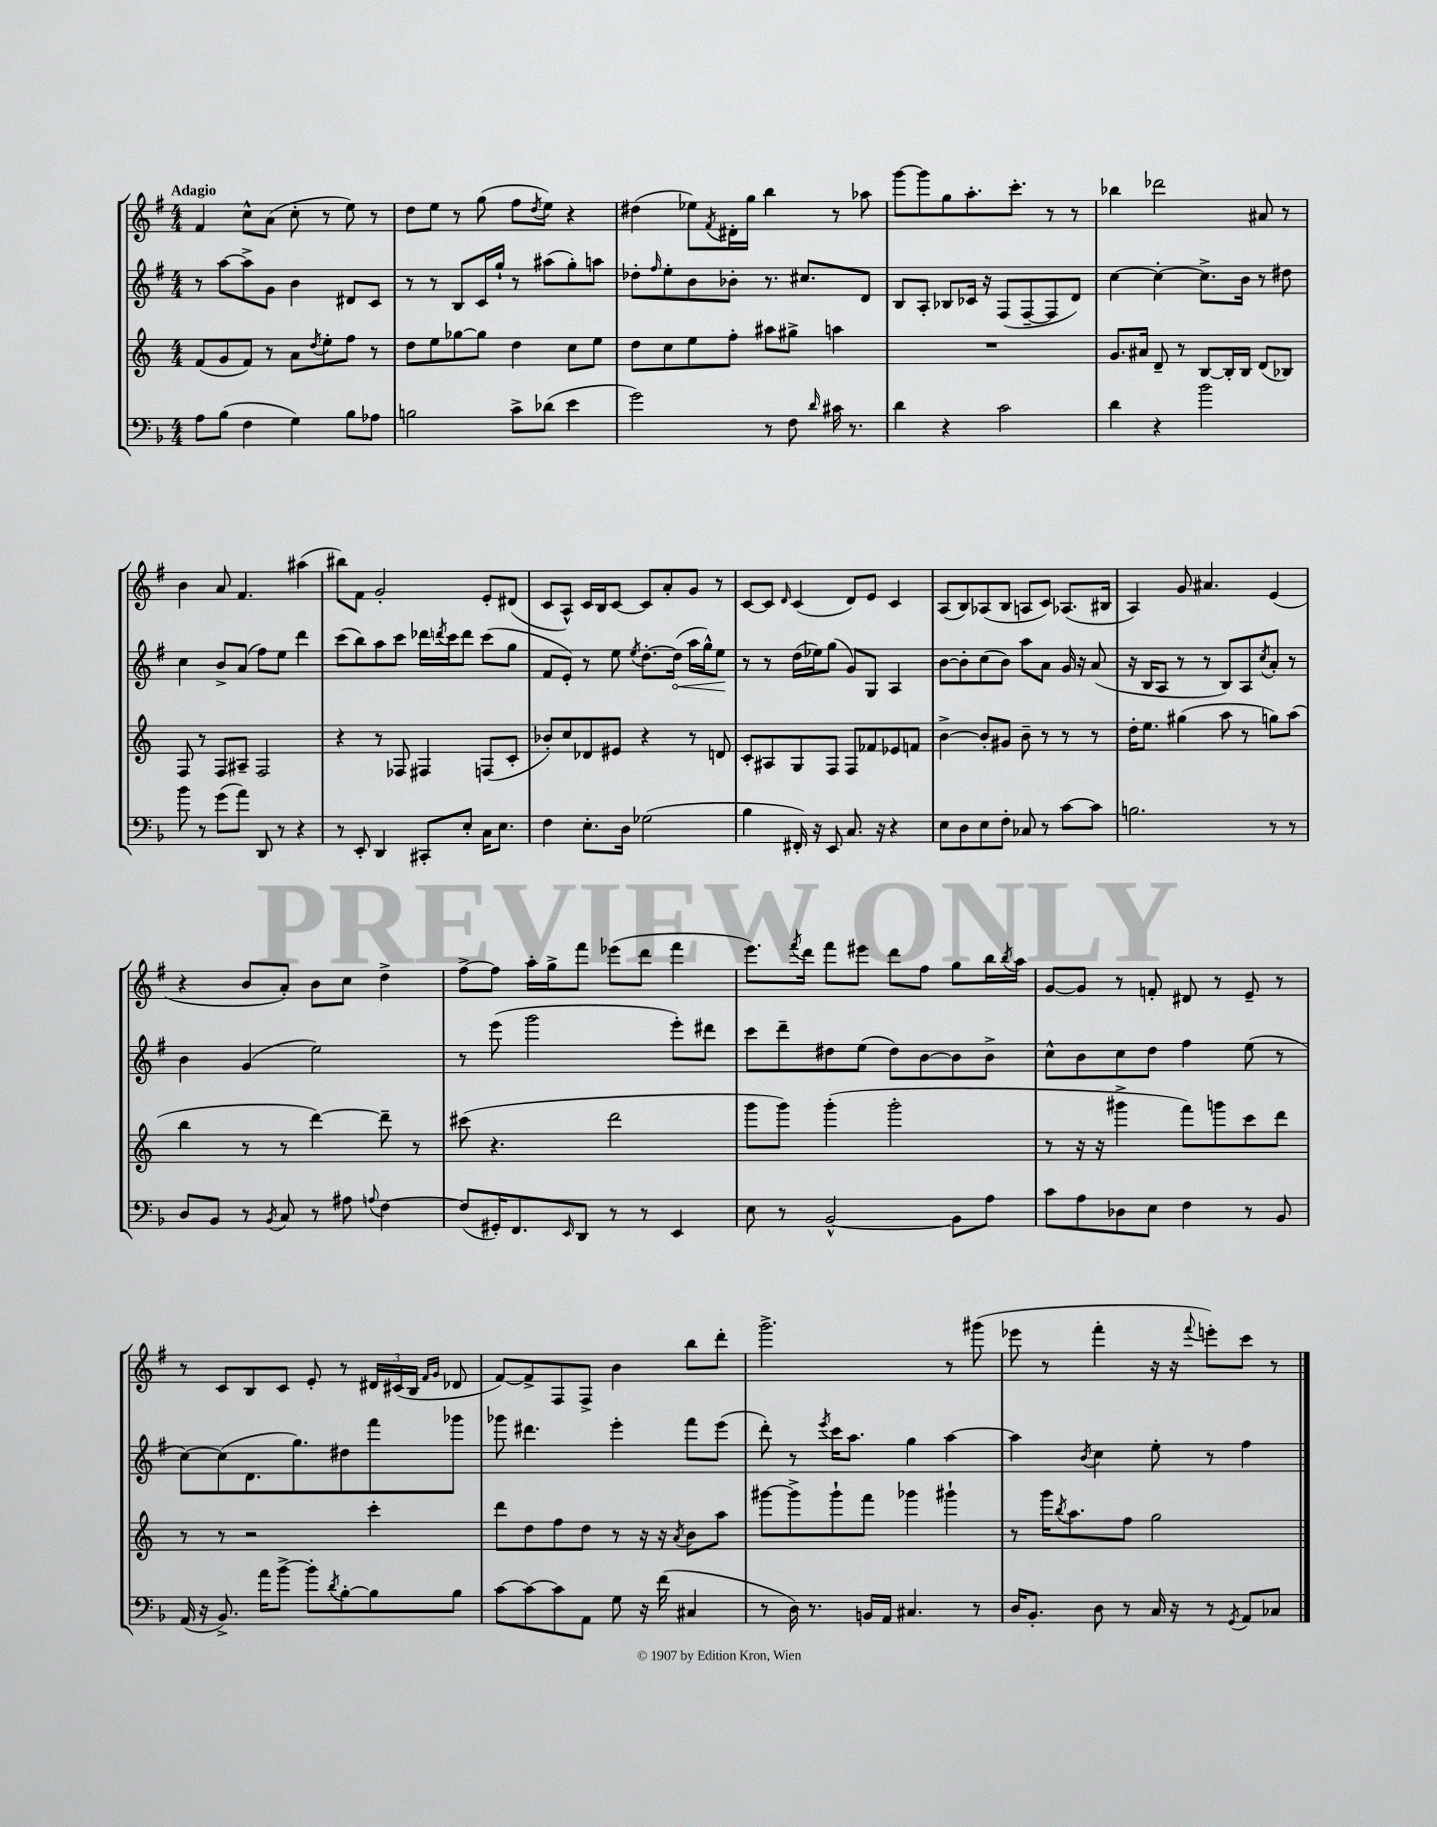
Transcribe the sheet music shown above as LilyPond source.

<<
\new StaffGroup <<
\new Staff = "s0" {
    \clef treble \key g \major \numericTimeSignature \time 4/4 \tempo "Adagio"
    fis'4 c''8-^ a'8( c''8-. r8 e''8) r8 |
    d''8 e''8 r8 g''8( fis''8 \acciaccatura { d''8 } e''8) r4 |
    dis''4( ees''8) \acciaccatura { fis'8 } dis'16-. g''16 b''4 r8 aes''8 |
    g'''8~ g'''8 g''8 a''8.-. c'''8.-. r8 r8 |
    bes''4 des'''2 ais'8 r8 |
    b'4 a'8 fis'4. ais''4( |
    bis''8) fis'8 g'2-. e'8-. dis'8( |
    c'8 a8-^) c'16 b16 c'8~ c'8 a'8-. g'8 r8 |
    c'8~ c'8 \grace { d'16 } c'4( d'8) e'8 c'4 |
    a8( b8) aes8( b8 a8 c'8) aes8.( bis16 |
    a4) g'8 ais'4. e'4( |
    r4 b'8 a'8-.) b'8 c''8 d''4-> |
    fis''8~-> fis''8 a''16-. g''16-> fis'''8 ees'''8( d'''8 fis'''4 |
    e'''8.) \acciaccatura { fis'''8 } d'''16 fis'''8 eis'''8 d'''8 fis''8 g''8 b''16 \acciaccatura { b''8 } a''16 |
    g'8~ g'8 r8 f'8-. dis'8 r8 e'8-- r8 |
    r8 c'8 b8 c'8 e'8-. r8 \tuplet 3/2 { dis'16 cis'16( b16 } \grace { fis'16 g'16 } des'8 |
    fis'8~) fis'8-> fis8 fis8-> b'4 b''8 d'''8-. |
    g'''2.-> r8 gis'''8( |
    ees'''8 r8 fis'''4-. r16 r16 \appoggiatura { fis'''8 } e'''8-.) c'''8 r8 \bar "|." |
}
\new Staff = "s1" {
    \clef treble \key g \major \numericTimeSignature \time 4/4
    r8 a''8~ a''8-> g'8 b'4 dis'8 c'8 |
    r8 r8 b8 c'16 g''16-! r8 ais''8( g''8-.) a''8 |
    des''8-. \grace { fis''16 } e''8-. b'8 bes'8-. r8. cis''8. d'8 |
    b8 a8-. bes8 ces'16 r16 fis8( fis8~-- fis8 d'8) |
    c''4~ c''4~-. c''8.-> b'16 r8 dis''8 |
    c''4 b'8-> a'8( fis''8) e''8 d'''4 |
    c'''8( b''8) a''8 c'''8 des'''16 \acciaccatura { d'''8 } c'''16 d'''8 c'''8( g''8 |
    fis'8 e'8-.) r8 e''8 \acciaccatura { e''8 } d''8.~-. \once \override Hairpin.circled-tip = ##t d''16\<( a''16 g''16-^) e''8\! |
    r8 r8 d''16( ees''16) g''8( g'8) g8 a4 |
    b'8~ b'8-. c''8( b'8) a''8 a'8 g'16 r16 a'8( |
    r16 b16 a8 r8 r8 b8) a8 \acciaccatura { c''8 } a'8-. r8 |
    b'4 g'4( e''2) |
    r8 e'''8( g'''2 e'''8-.) dis'''8 |
    c'''8 d'''8-- dis''8 e''8( dis''8) b'8~ b'8 b'8-> |
    c''8-^ b'8 c''8 d''8 fis''4 e''8( r8 |
    c''8~) c''8( d'8. g''8.) dis''8 fis'''8 ges'''8 |
    ges'''8 dis'''4. e'''4-. fis'''8 e'''8( |
    d'''8-.) r8 \acciaccatura { e'''8 } c'''16 a''8. g''4 a''4~ |
    a''4 \acciaccatura { b'8 } c''4 e''8-. r8 fis''4 \bar "|." |
}
\new Staff = "s2" {
    \clef treble \key c \major \numericTimeSignature \time 4/4
    f'8( g'8 f'8) r8 a'8 \acciaccatura { d''8 } e''8-. f''8 r8 |
    d''8 e''8 ges''8~ ges''8 d''4 c''8 e''8 |
    d''8 c''8 e''8 f''8-. ais''8 gis''8-> a''4 |
    R1 |
    g'8. ais'16 d'8-- r8 b8~ b16-. b16 d'8( bes8) |
    f8 r8 f8 ais8-- f2 |
    r4 r8 fes8 fis4 f8( c'8-. |
    bes'8-.) c''8 des'8 eis'8 r4 r8 d'8 |
    c'8-. ais8 g8 f8 f8 fes'8 ees'8 f'8 |
    b'4~-> b'8-. gis'8 b'8-- r8 r8 r8 |
    d''16-. e''8. gis''4( a''8 r8 g''8) a''8( |
    b''4 r8 r8 d'''4~) d'''8-- r8 |
    cis'''8( r4. d'''2 |
    g'''8 g'''8) g'''4-.( g'''2-. |
    r8 r16 r16 gis'''4-> f'''8) g'''8 c'''8 d'''8 |
    r8 r8 r2 c'''4-. |
    d'''8 d''8 f''8 d''8 r8 r16 r16 \acciaccatura { a'8 } b'8 a''8 |
    gis'''8~ gis'''8-> gis'''8-! f'''8 ges'''4 gis'''4-! |
    r8 g'''16 \acciaccatura { b''8 } a''8. f''8 g''2 \bar "|." |
}
\new Staff = "s3" {
    \clef bass \key f \major \numericTimeSignature \time 4/4
    a8 bes8( f4 g4) bes8 aes8 |
    b2 c'8-> des'8( e'4 |
    g'2) r8 f8 \grace { d'16 } cis'16 r8. |
    d'4 r4 c'2 |
    d'4 r4 bes'2 |
    bes'8 r8 g'8( a'8) d,8 r8 r4 |
    r8 e,8-. d,4 cis,8-. e8-. c16 e8. |
    f4 e8.-. d16 ges2( |
    bes4 fis,16-.) r16 e,8 c8. r16 r4 |
    e8 d8 e8 f8-. ces8 r8 c'8~ c'8 |
    b2. r8 r8 |
    d8 bes,8 r8 \acciaccatura { bes,8 } c8 r8 ais8 \appoggiatura { a8 } f4~ |
    f8( gis,16-.) f,8. \grace { e,16 } d,8 r8 r8 e,4 |
    e8 r8 bes,2~-^ bes,8 a8 |
    c'8 a8 des8 e8 f4 r8 bes,8 |
    a,16( r16 bes,8.->) a'16 bes'8~-> bes'8-. \acciaccatura { d'8 } bes8~-. bes8 bes8 |
    c'8~ c'8~ c'8 a,8 g8 r16 f'16( cis4 |
    r8 d16) r8. b,16 a,16 cis4. r8 |
    d16 bes,8.-. d8 r8 c16 r16 r8 \acciaccatura { g,8 } a,8 ces8 \bar "|." |
}
>>
>>
\layout { \context { \Score \remove "Bar_number_engraver" } }
